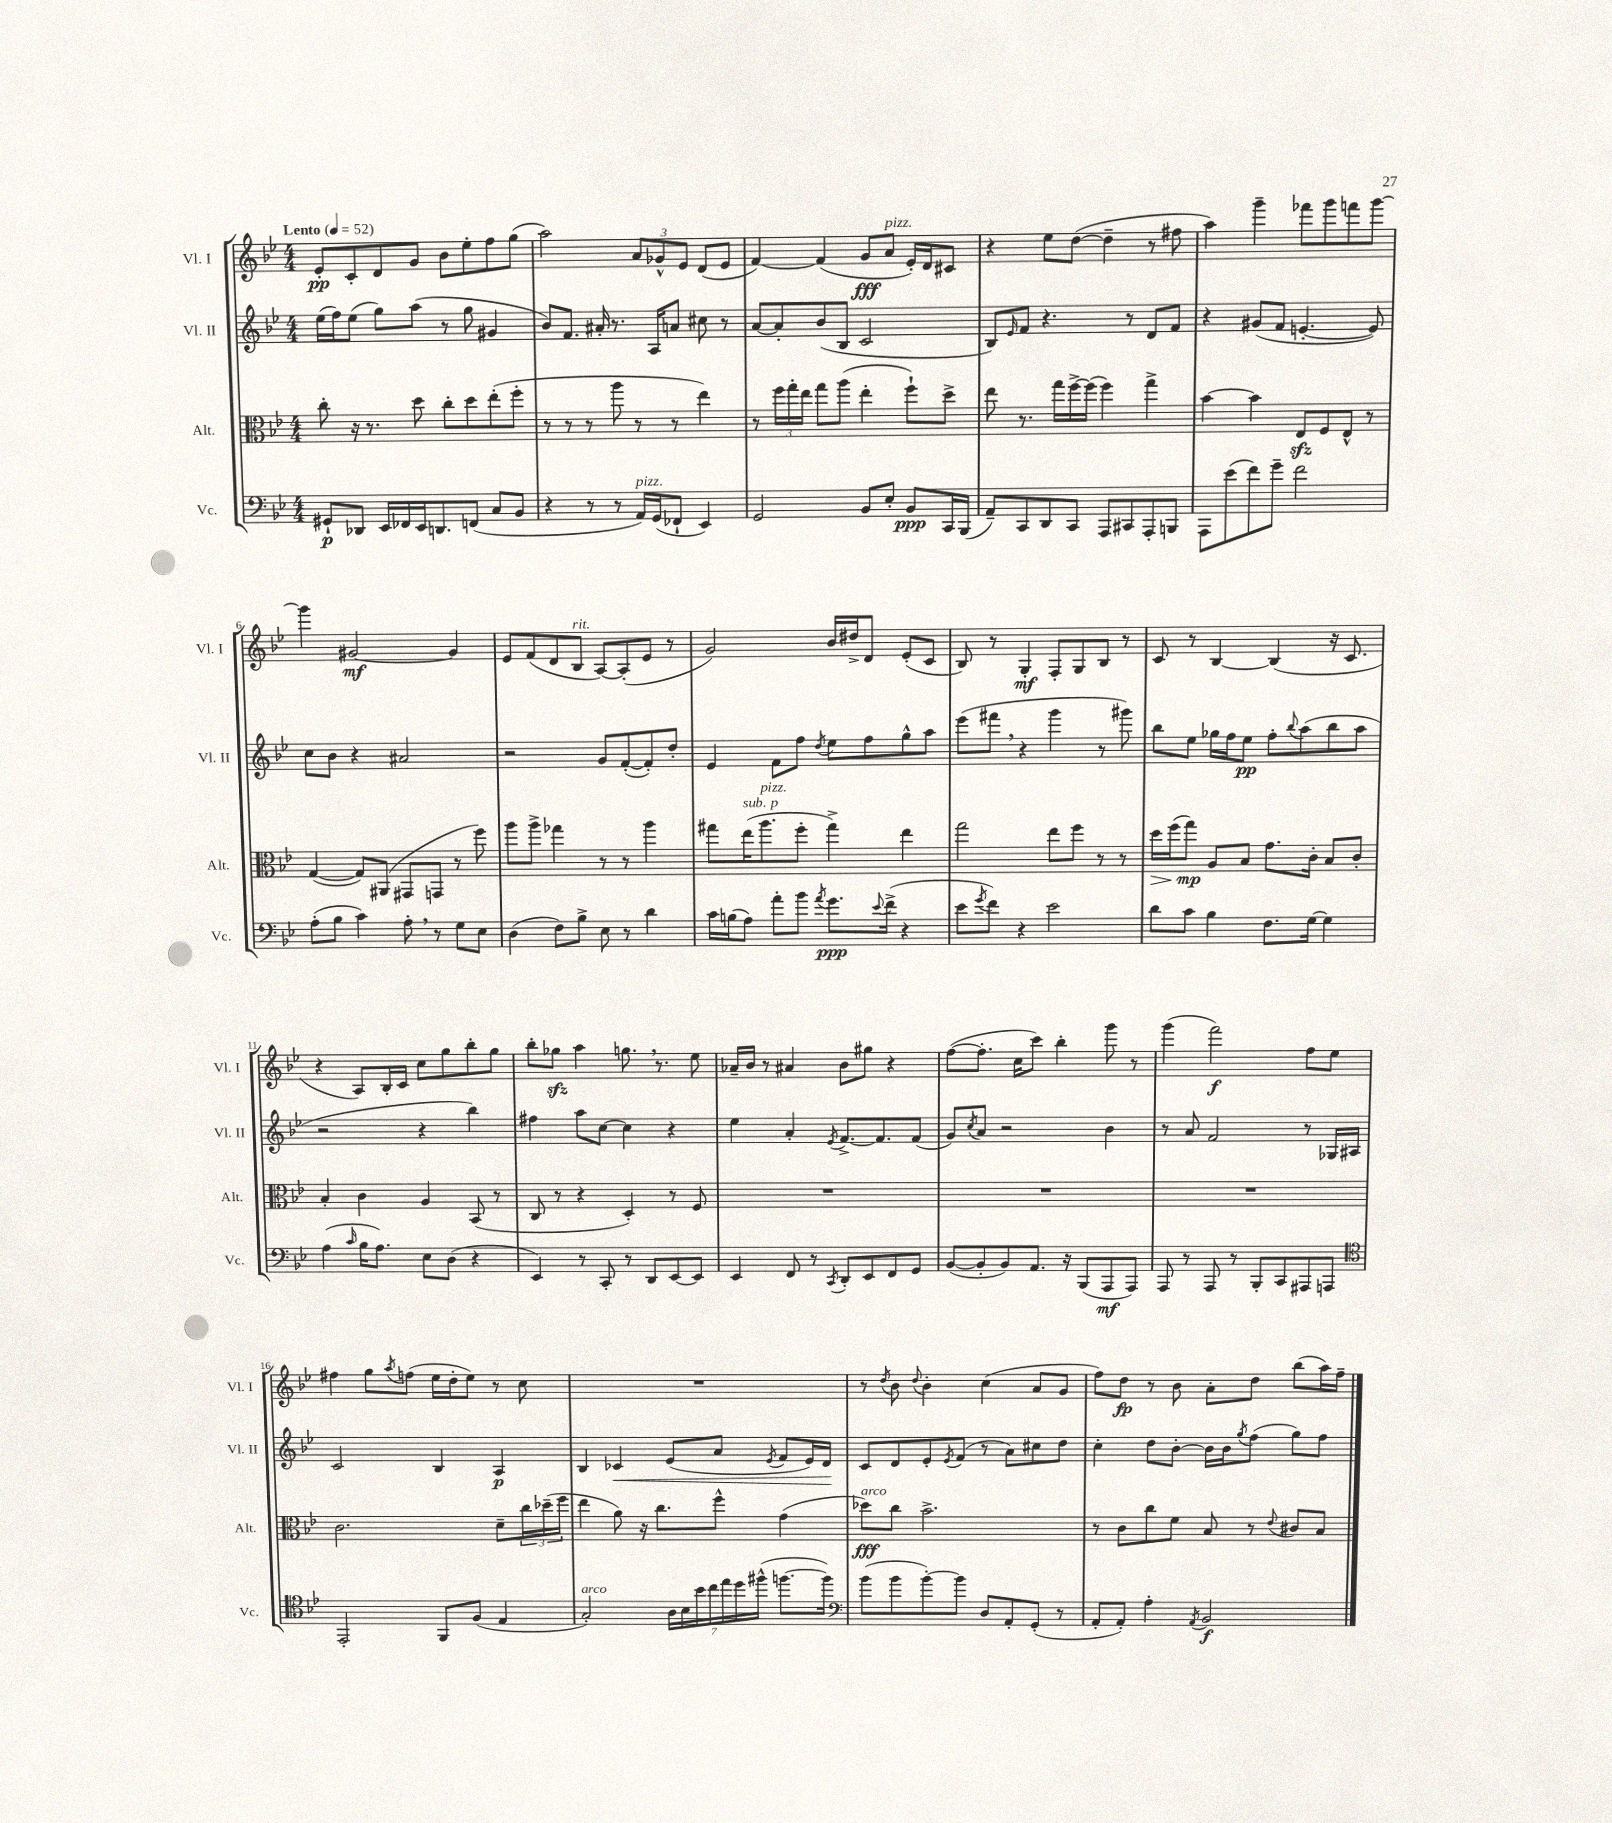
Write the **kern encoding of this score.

**kern	**kern	**kern	**kern
*staff4	*staff3	*staff2	*staff1
*clefF4	*clefC3	*clefG2	*clefG2
*k[b-e-]	*k[b-e-]	*k[b-e-]	*k[b-e-]
*M4/4	*M4/4	*M4/4	*M4/4
*MM52	*MM52	*MM52	*MM52
8GG#`/L	8cc'\	(16ee-\LL	8e-'/L
.	.	16ff\J)	.
8DD-/J	16r	(8ee-\J	8c'/
.	8.r	.	.
16EE-/LL	.	8gg\L)	8d/
16FF-/	.	.	.
16EE-/J	8dd\	(8aa\J	8g/J
8.DD/	.	.	.
.	8cc'\L	8r	8b-\L
(8FF/J	8dd\	8gg\	8ee-'\
8C/L	(8ee-'\	4g#/	8ff\
8BB-/J	8ff'\J	.	(8gg\J
=	=	=	=
4r	8r	8b-/L)	2aa\)
.	8r	8.f/J	.
8r	8r	.	.
.	.	16a#'/	.
8r	8aa\	8.r	.
16AA/LL)	8r	.	12a/L
(16GG/J	.	16A/LK	.
.	.	.	12g-^^/
8FF-`/J	8r	8a/J	.
.	.	.	12e-/J
4EE-/)	4ee-\)	8cc#\	(8d/L
.	.	8r	8e-/J
=	=	=	=
2GG/	8r	[8a/L	[4f/)
.	24ff\LL	8a'/]	.
.	24gg'\	.	.
.	24ee-\JJ	.	.
.	8gg\L	(8b-/	(4f/]
.	(8aa\J	8B-/J	.
8BB-/L	4ee-'\	2c/	8g/L
8E-'/J	.	.	8a/J
8BB-/L	8ff`\L)	.	16e-'/LL)
.	.	.	16d/J
16CC/L	8dd^\J	.	8c#/J
(16BBB-/JJ	.	.	.
=	=	=	=
8AA~/L)	8ee-\	8B-/L)	4r
.	.	16qqe-/	.
8CC/	8.r	8f/J	.
8DD/	.	4.r	8ee-\L
.	16gg\LL	.	.
8CC/J	[16ff^\	.	([8dd\J
.	(16ff\]JJ	.	.
8AAA/L	4ff\)	.	4dd~\]
8CC#/	.	8r	.
8AAA'/	4gg^\	8d/L	8r
8BBB/J	.	8f/J	8ff#\
=	=	=	=
8AAA\L	[4b-\	4r	4aa\)
(8e-\	.	.	.
8f\)	4b-\]	(8g#/L	4ggg~\
8g~\J	.	8f/J	.
2f\	8E-/L	[4.e'/	8fff-\L
.	8F/	.	8ggg\
.	8E-^^/J	.	8fff\
.	8r	8e/])	[8ggg\J
=	=	=	=
(8A'\L	([4G/	8cc\L	4ggg\]
8B-\J	.	8b-\J	.
4c\)	8G/]L)	4r	[2g#/
.	(8AA#/J	.	.
8A'\	8GG#/L	2a#/	.
8r	8GG/J	.	.
8G\L	8r	.	4g#/]
8E-\J	8ff\)	.	.
=	=	=	=
(4D\	8aa\L	2r	8e-/L
.	8aa^\J	.	(8f/
8F\L)	4gg-\	.	8d/
8B-^\J	.	.	8B-/J
8E-\	8r	8g/L	[8A/L)
8r	8r	([8f'/	(8A'/]
4d\	4aa\	8f'/])	8e-/J
.	.	8dd'/J	8r
=	=	=	=
16c\LL	8gg#\L	4e-/	2g/)
(16B\J	.	.	.
8A\J)	(16ee-\K	.	.
.	8.aa\	.	.
8a'\L	.	8f\L	.
8b-\J	8ff'\J	8ff\J	.
8qa/	.	8qdd/	.
8.g\L	4gg#^\)	8ee-\L	16b-/LL
.	.	.	16dd#^/J
.	.	8ff\	8d/J
8qqe-/	.	.	.
(16f^\Jk	.	.	.
4r	4ee-\	8gg^^\	(8e-'/L
.	.	8aa\J	8c/J
=	=	=	=
8e-\L	2gg\	(8eee-\L	8B-/)
8qg/	.	.	.
8f\J)	.	8fff#\J	8r
4r	.	4r	4G'/
2e-\	8ee-\L	4ggg\	8F'/L
.	8ff\J	.	8G/
.	8r	8r	8B-/J
.	8r	8ggg#\)	8r
=	=	=	=
8d\L	16dd\LL	8bb-\L	8c/
.	(16ff\J	.	.
8c\J	8gg\J)	8ee-\J	8r
4B-\	8A/L	16gg-\LL	[4B-/
.	.	16ff\J	.
.	8B-/J	8ee-\J	.
8.F\L	8.g\L	8ff'\L	(4B-/]
.	.	8qqbb-/	.
.	.	(8aa\	.
[16G\Jk	16c'\Jk	.	.
4G\]	8B-/L	8bb-\	16r
.	.	.	8.c/
.	8c'/J	8aa\J	.
=	=	=	=
(4A\	4B-'/	2r	4r
16qqc/	.	.	.
16B-\LK	4c\	.	8A/L)
8.A\J)	.	.	.
.	.	.	16B-'/L
.	.	.	16c/JJ
8E-\L	4A/	4r	8cc\L
(8D\J	.	.	8gg\
4r	(8BB-/	4bb-\)	8bb-'\
.	8r	.	8gg\J
=	=	=	=
4EE-/)	8C/	4ff#\	8bb-'\L
.	8r	.	8gg-\J
8r	4r	8aa\L	4aa\
8CC'/	.	[8cc\J	.
8r	4D'/)	4cc\]	8.gg\
8DD/L	.	.	.
.	.	.	8.r
[8EE-/	8r	4r	.
8EE-/]J	8F/	.	8ee-\
=	=	=	=
4EE-/	1r	4ee-\	16a-~/LL
.	.	.	16b-/JJ
.	.	.	8r
8FF/	.	4a'/	4a#/
8r	.	.	.
8qCC/	.	8qe-/	.
8DD'/L	.	[8.f^/L	8b-\L
8EE-/	.	.	8gg#\J
.	.	8.f/]	.
8FF/	.	.	4r
8GG/J	.	(8f/J	.
=	=	=	=
([8BB-/L	1r	8g/L)	([8ff\L
.	.	8qcc/	.
8BB-'/]	.	8a/J	8.ff'\]J
8BB-/)	.	2r	.
.	.	.	16cc\LK
8.AA/J	.	.	8ccc\J)
.	.	.	4bb-'\
16r	.	.	.
(8BBB-/L	.	.	.
8AAA/	.	4b-\	8ggg\
8AAA/J)	.	.	8r
=	=	=	=
8AAA/	1r	8r	(4ggg\
8r	.	8a/	.
8AAA/	.	2f/	2fff\)
8r	.	.	.
8BBB-'/L	.	.	.
8CC/	.	.	.
8AAA#/	.	8r	8ff\L
8AAA/J	.	16G-/LL	8ee-\J
.	.	16A#/JJ	.
=	=	=	=
*clefC4	*	*	*
2EE-'/	2.c\	2c/	4ff#\
.	.	.	8gg\L
.	.	.	8qaa/
.	.	.	(8ff\J
8FF/L	.	4B-/	16ee-\LL
.	.	.	16dd'\J
(8F/J	.	.	8ee-\J)
4E-/	8d~\L	4A/	8r
.	24cc\L	.	8cc\
.	(24dd-~\	.	.
.	24ff\JJ	.	.
=	=	=	=
2G'/)	4ee-\	4B-/	1r
.	8a\)	4c-/	.
.	16r	.	.
.	8.cc\L	.	.
28A\LL	.	(8e-/L	.
28B-\	.	.	.
28b-\	.	.	.
28cc\	.	.	.
.	8ff^^\J	8a/J	.
28ee-\	.	.	.
28dd\	.	.	.
(28ff#^^\JJ	.	.	.
.	.	8qe-/	.
[8.ff\L	(4g\	8f/L	.
.	.	16e-/L)	.
16ff\]Jk)	.	16d/JJ	.
=	=	=	=
*clefF4	*	*	*
(8b-\L	8dd-\L)	8c/L	8r
.	.	.	8qdd/
8b-\	8cc\J	8d/	8b-\
.	.	.	8qqdd/
[8b-'\)	2.b-^\	8e-'/	4b-'\
.	.	8qe-/	.
8b-\]J	.	(8f/J	.
8D/L	.	8r	(4cc\
8AA'/	.	8a\L)	.
(8GG'/J	.	8cc#\	8a/L
8r	.	8dd\J	8g/J
=	=	=	=
8AA'/L	8r	4cc'\	8ff\L)
8AA'/J)	8c\L	.	8dd\J
4A'\	8cc\	8dd\L	8r
.	8f\J	[8b-'\J	8b-\
8qAA/	.	.	.
2BB-/	8B-/	16b-\]LL	8a'\L
.	.	16b-\J	.
.	.	8qgg/	.
.	8r	(8ff\J	8dd\J
.	8qqe-/	.	.
.	8c#/L	8gg\L)	(8bb-\L
.	8B-/J	8ff\J	16aa\L)
.	.	.	16ff~\JJ
==	==	==	==
*-	*-	*-	*-
